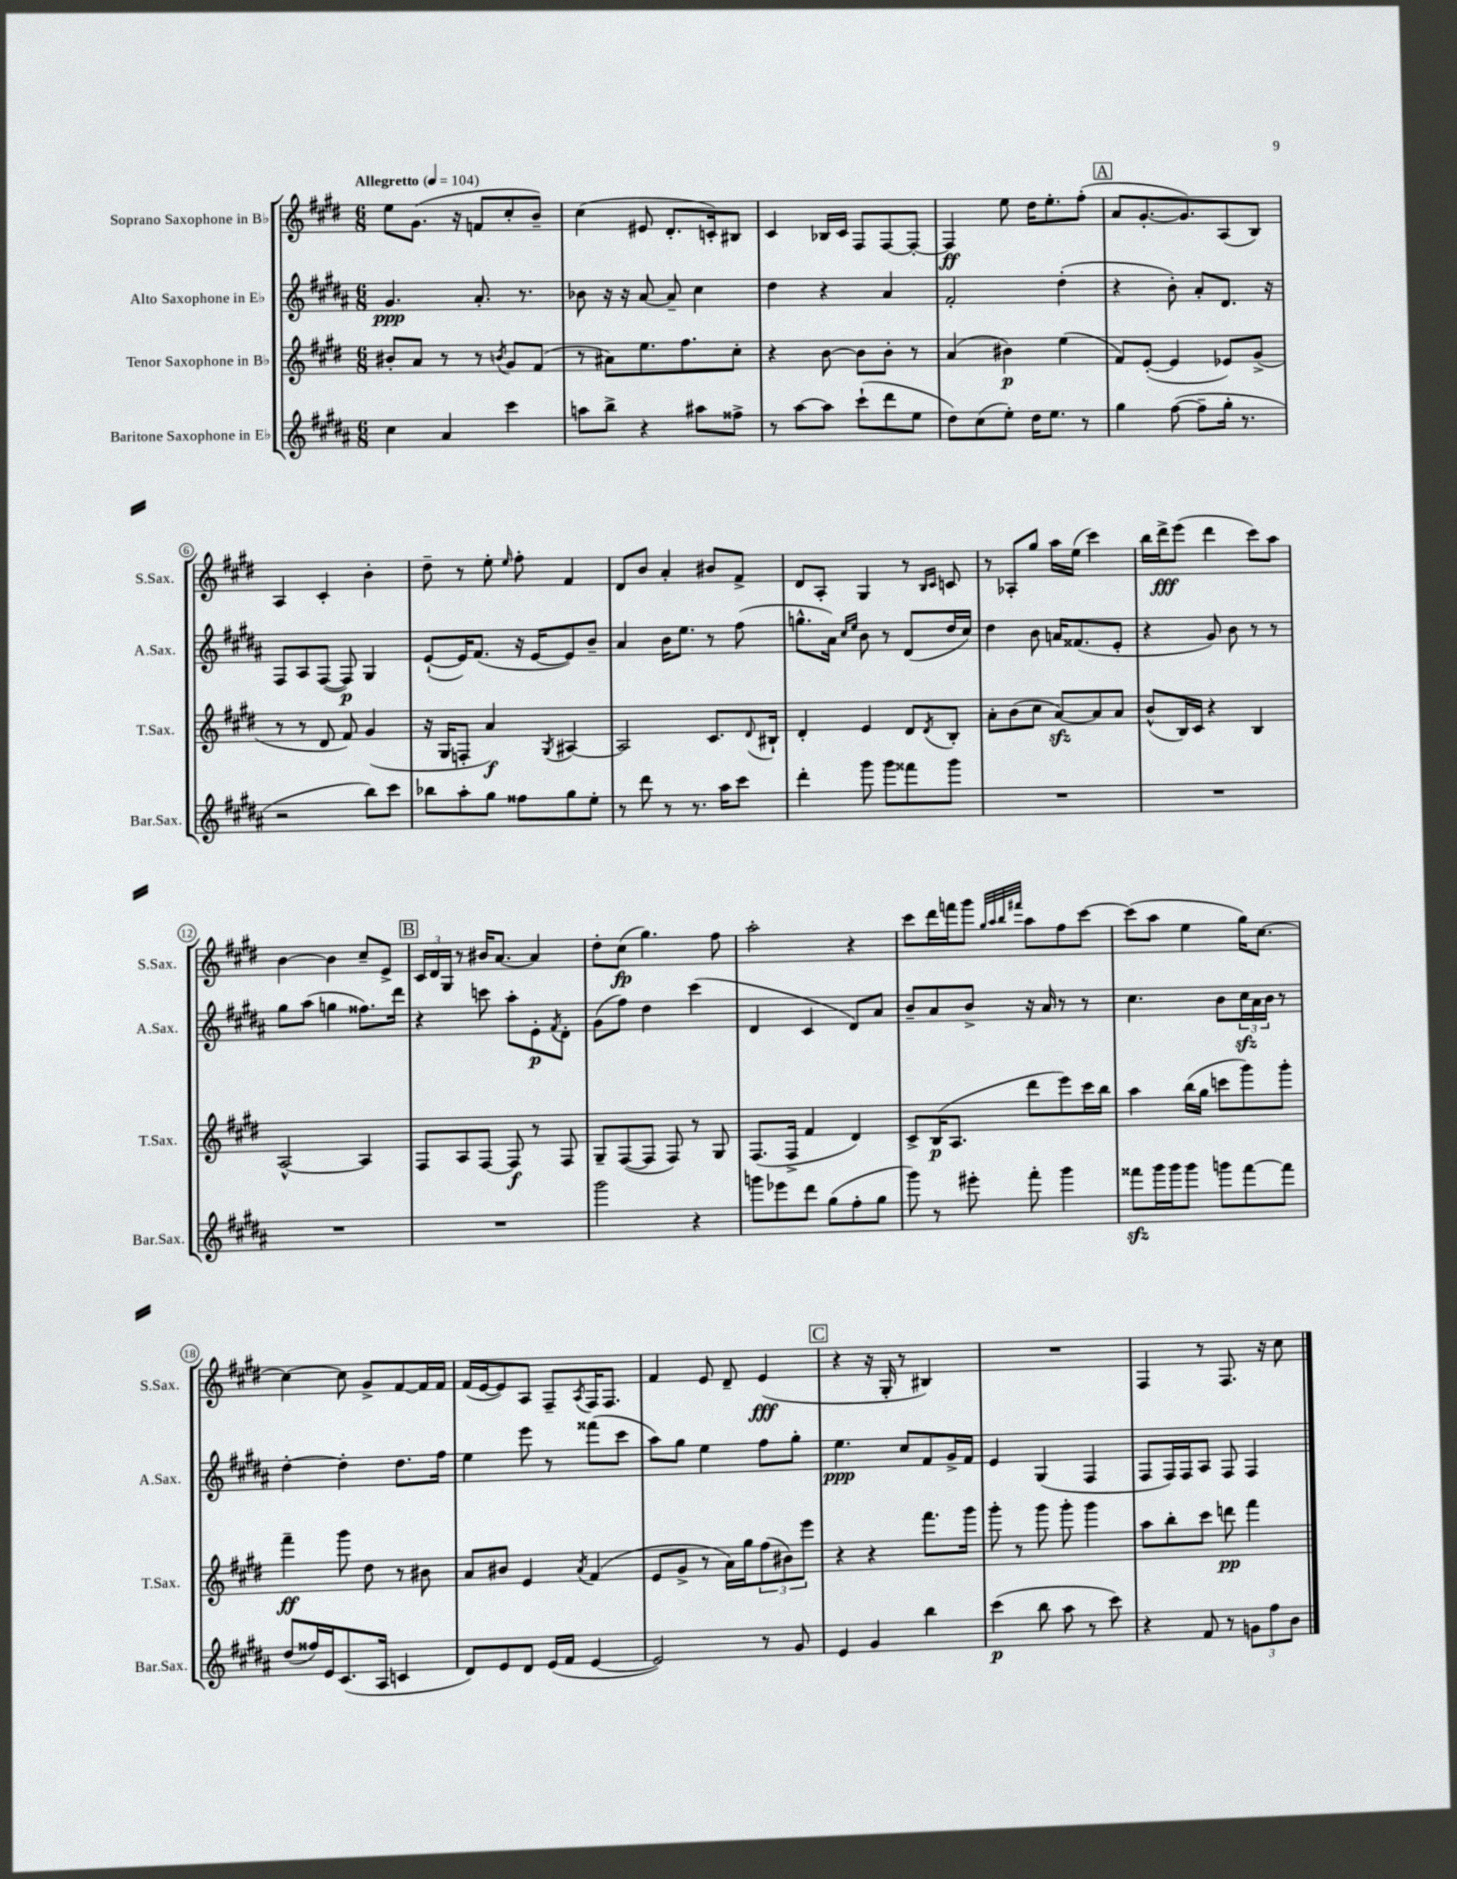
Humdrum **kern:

**kern	**dynam	**kern	**dynam	**kern	**dynam	**kern	**dynam
*part4	*part4	*part3	*part3	*part2	*part2	*part1	*part1
*staff4	*staff4	*staff3	*staff3	*staff2	*staff2	*staff1	*staff1
*I"Baritone Saxophone in E♭	*	*I"Tenor Saxophone in B♭	*	*I"Alto Saxophone in E♭	*	*I"Soprano Saxophone in B♭	*
*I'Bar.Sax.	*	*I'T.Sax.	*	*I'A.Sax.	*	*I'S.Sax.	*
*clefG2	*	*clefG2	*	*clefG2	*	*clefG2	*
*k[f#c#g#d#a#]	*	*k[f#c#g#d#]	*	*k[f#c#g#d#a#]	*	*k[f#c#g#d#]	*
*M6/8	*	*M6/8	*	*M6/8	*	*M6/8	*
*MM104	*	*MM104	*	*MM104	*	*MM104	*
=1	=1	=1	=1	=1	=1	=1	=1
!	!	!	!	!	!	!LO:TX:a:B:t=Allegretto	!
4cc#\	.	8b#X'/L	.	4.g#/	ppp	8ee\L	.
.	.	8a/J	.	.	.	(8.g#\J	.
4a#/	.	8r	.	.	.	.	.
.	.	.	.	.	.	16r	.
.	.	8r	.	8.a#'/	.	8fn/L	.
.	.	8qbn/	.	.	.	.	.
4ccc#\	.	8g#/L	.	.	.	8cc#'/	.
.	.	.	.	8.r	.	.	.
.	.	(8f#/J	.	.	.	8b~/J)	.
=2	=2	=2	=2	=2	=2	=2	=2
8aan\L	.	8r	.	8b-X\	.	(4cc#\	.
8bb^\J	.	8a#X\L)	.	16r	.	.	.
.	.	.	.	16r	.	.	.
4r	.	8.ee\	.	[8a#/	.	8e#X/	.
.	.	.	.	8a#~/]	.	8.d#'/L	.
.	.	8.ff#\	.	.	.	.	.
8aa#X\L	.	.	.	4cc#\	.	.	.
.	.	.	.	.	.	16cn'/k)	.
8ff##X^\J	.	8cc#'\J	.	.	.	8B#X/J	.
=3	=3	=3	=3	=3	=3	=3	=3
8r	.	4r	.	4dd#\	.	4c#/	.
[8aa#\L	.	.	.	.	.	.	.
8aa#\J]	.	[8b\	.	4r	.	16B-X/LL	.
.	.	.	.	.	.	16c#/JJ	.
(8ccc#`\L	.	8b\L]	.	.	.	8F#/L	.
8ddd#\	.	8b'\J	.	4a#/	.	[8F#/	.
8ee\J	.	8r	.	.	.	8F#'/J_	.
=4	=4	=4	=4	=4	=4	=4	=4
8dd#\L)	.	(4a/	.	2f#'/	.	4F#/]	ff
(8cc#\	.	.	.	.	.	.	.
8ee'\J)	.	4b#X\)	p	.	.	8ee\	.
16dd#\KL	.	.	.	.	.	16dd#\KL	.
8.ee\J	.	.	.	.	.	8.ee'\	.
.	.	(4ee\	.	(4dd#'\	.	.	.
8r	.	.	.	.	.	(8ff#'\J	.
!!LO:REH:place=s1:t=A
=5	=5	=5	=5	=5	=5	=5	=5
4gg#\	.	8f#/L)	.	4r	.	8a/L	.
.	.	([8e'/J	.	.	.	[8.g#'/	.
([8ff#\	.	4e/]	.	8b'\)	.	.	.
.	.	.	.	.	.	8.g#/])	.
8ff#~\L]	.	.	.	8a#'/L	.	.	.
16gg#'\Jk	.	8e-X/L)	.	8.d#/J	.	(8A/	.
8.r	.	.	.	.	.	.	.
.	.	(8g#^/J	.	.	.	8B/J)	.
.	.	.	.	16r	.	.	.
!!LO:LB:g=z
=6	=6	=6	=6	=6	=6	=6	=6
2r	.	8r	.	8F#/L	.	4A/	.
.	.	8r	.	8A#/	.	.	.
.	.	8d#/	.	([8F#/J	.	4c#'/	.
.	.	8f#/)	.	8F#/])	p	.	.
8bb\L)	.	(4g#/	.	4G#/	.	4b'\	.
8ccc#\J	.	.	.	.	.	.	.
=7	=7	=7	=7	=7	=7	=7	=7
8bb-X\L	.	16r	.	([8e`/L	.	8dd#~\	.
.	.	16G#/KL	.	.	.	.	.
8aa#'\	.	8Fn'/J	.	16e/K])	.	8r	.
.	.	.	.	(8.f#/J	.	.	.
8gg#\J	.	4a/)	f	.	.	8ee'\	.
.	.	.	.	.	.	16qqee/	.
8ff##X\L	.	.	.	16r	.	8ff#'\	.
.	.	.	.	[16e/KL	.	.	.
.	.	8qG#/	.	.	.	.	.
8gg#\	.	[4A#X/	.	8e/])	.	4f#/	.
8ee'\J	.	.	.	8b~/J	.	.	.
=8	=8	=8	=8	=8	=8	=8	=8
8r	.	2A#/]	.	4a#/	.	8d#/L	.
8ddd#\	.	.	.	.	.	8b/J	.
8r	.	.	.	16b\KL	.	4a'/	.
.	.	.	.	8.ee\J	.	.	.
8.r	.	.	.	.	.	.	.
.	.	8.c#/L	.	8r	.	8b#X/L	.
16aa#\KL	.	.	.	.	.	.	.
8ccc#\J	.	.	.	(8ff#\	.	8f#^/J	.
.	.	8qqd#/	.	.	.	.	.
.	.	16B#X`/Jk	.	.	.	.	.
=9	=9	=9	=9	=9	=9	=9	=9
4ddd#'\	.	4d#'/	.	8.ggn^^\L	.	8d#/L	.
.	.	.	.	.	.	8A'/J	.
.	.	.	.	16a#\Jk)	.	.	.
.	.	.	.	16qqcc#/LL	.	.	.
.	.	.	.	16qqee/JJ	.	.	.
8ggg#\	.	4e/	.	8b\	.	4G#/	.
8ggg#\L	.	.	.	8r	.	.	.
8fff##X\	.	8d#/L	.	(8d#/L	.	8r	.
.	.	.	.	.	.	16qqB/LL	.
.	.	8qd#/	.	.	.	16qqc#/JJ	.
8ggg#\J	.	8B'/J	.	16dd#/L	.	8cn/	.
.	.	.	.	16cc#/JJ)	.	.	.
=10	=10	=10	=10	=10	=10	=10	=10
2.r	.	8a'\L	.	4dd#\	.	8r	.
.	.	(8b\	.	.	.	8A-X'/L	.
.	.	8cc#\J	.	8b\	.	8gg#/J	.
.	.	[8azz/L)	.	16an/KL	.	16aa\LL	.
.	.	.	.	(8.f##X/	.	(16ee\JJ	.
.	.	8a/]	.	.	.	4ccc#\)	.
.	.	8a/J	.	8e'/J	.	.	.
=11	=11	=11	=11	=11	=11	=11	=11
2.r	.	(8b^^/L	.	4r	.	16bb\LL	.
.	.	.	.	.	.	16ddd#^\J	fff
.	.	16B/L)	.	.	.	(8eee\J	.
.	.	16c#/JJ	.	.	.	.	.
.	.	4r	.	8g#/)	.	4ddd#\	.
.	.	.	.	8b\	.	.	.
.	.	4B/	.	8r	.	8ccc#\L)	.
.	.	.	.	8r	.	8aa\J	.
!!LO:LB:g=z
=12	=12	=12	=12	=12	=12	=12	=12
2.r	.	[2A^^/	.	8gg#\L	.	[4b\	.
.	.	.	.	(8aa#\J	.	.	.
.	.	.	.	4ggn\	.	4b\]	.
.	.	4A/]	.	8.ff##X\L)	.	8cc#~/L	.
.	.	.	.	.	.	8e^/J	.
.	.	.	.	16ddd#\Jk	.	.	.
!!LO:REH:place=s1:t=B
=13	=13	=13	=13	=13	=13	=13	=13
2.r	.	8F#/L	.	4r	.	24c#/LL	.
.	.	.	.	.	.	24d#/	.
.	.	.	.	.	.	24G#/JJ	.
.	.	8A/	.	.	.	8r	.
.	.	[8F#/J	.	8cccn\	.	16b#X/KL	.
.	.	.	.	.	.	[8.a/J	.
.	.	8F#/]	f	8aa#'\L	.	.	.
.	.	8r	.	8e'\	p	4a/]	.
.	.	.	.	8qf#/	.	.	.
.	.	8F#/	.	8d#'\J	.	.	.
=14	=14	=14	=14	=14	=14	=14	=14
2ggg#\	.	8G#~/L	.	(8g#\L	.	8dd#'\L	.
.	.	([8F#/	.	8ff#\J)	.	(8cc#\J	fp
.	.	8F#/J]	.	4dd#\	.	4.gg#\)	.
.	.	8F#/)	.	.	.	.	.
4r	.	8r	.	(4ccc#\	.	.	.
.	.	8G#/	.	.	.	8ff#\	.
=15	=15	=15	=15	=15	=15	=15	=15
8gggn\L	.	(8.F#/L	.	4d#/	.	2aa'\	.
8eee-X\	.	.	.	.	.	.	.
.	.	16F#^/Jk	.	.	.	.	.
8ddd#\J	.	4f#/	.	4c#/	.	.	.
(8gg#\L	.	.	.	.	.	.	.
8ff#'\	.	4d#/)	.	8d#/L)	.	4r	.
8gg#\J	.	.	.	8a#/J	.	.	.
=16	=16	=16	=16	=16	=16	=16	=16
8ggg#\)	.	8c#^/L	.	8b~/L	.	8ccc#\L	.
8r	.	(16B/K	p	8a#/	.	16ddd#\L	.
.	.	8.A/J	.	.	.	16fffn\J	.
8eee#X'\	.	.	.	8b^/J	.	8ggg#\J	.
.	.	.	.	.	.	32qqgg#/LLL	.
.	.	.	.	.	.	32qqaa/	.
.	.	.	.	.	.	32qqbb/	.
.	.	.	.	.	.	32qqfff#X/JJJ	.
8fff#'\	.	8ddd#\L	.	16r	.	8aa\L	.
.	.	.	.	16a#/	.	.	.
4ggg#\	.	8eee\)	.	8r	.	8ff#\	.
.	.	16ccc#\L	.	8r	.	[8ccc#\J	.
.	.	16bb\JJ	.	.	.	.	.
=17	=17	=17	=17	=17	=17	=17	=17
8fff##Xzz\L	.	4aa\	.	4.cc#\	.	(8ccc#\L]	.
16ggg#\L	.	.	.	.	.	8aa\J	.
16ggg#\J	.	.	.	.	.	.	.
8ggg#\J	.	(16bb\LL	.	.	.	4ee\	.
.	.	16gg#\JJ	.	.	.	.	.
8gggn\L	.	8cccn\L	.	8b\L	.	.	.
[8fff##\	.	8ggg#\)	.	24cc#zz\L	.	16gg#\KL)	.
.	.	.	.	24a#\	.	.	.
.	.	.	.	.	.	[8.cc#\J	.
.	.	.	.	24b\JJ	.	.	.
8fff##\J]	.	8ggg#'\J	.	8r	.	.	.
!!LO:LB:g=z
=18	=18	=18	=18	=18	=18	=18	=18
(8dd#/L	.	4fff#~\	ff	[4dd#'\	.	4cc#\_	.
16ff##X/L)	.	.	.	.	.	.	.
16e/J	.	.	.	.	.	.	.
(8.c#/	.	8ggg#\	.	4dd#'\]	.	8cc#\]	.
.	.	8dd#\	.	.	.	8g#^/L	.
16A#/Jk	.	.	.	.	.	.	.
4cn/	.	8r	.	8.dd#\L	.	[8f#/	.
.	.	8b#X\	.	.	.	16f#/L]	.
.	.	.	.	16ff#\Jk	.	16f#/JJ	.
=19	=19	=19	=19	=19	=19	=19	=19
8d#/L)	.	8a/L	.	4ee\	.	(16f#/LL	.
.	.	.	.	.	.	[16e/J	.
8e/	.	8b#X/J	.	.	.	8e/])	.
8d#/J	.	4e/	.	8eee\	.	8A/J	.
(16e/LL	.	.	.	8r	.	8F#~/L	.
16f#/JJ	.	.	.	.	.	.	.
.	.	8qa/	.	.	.	8qA/	.
[4e/	.	(4f#/	.	(8fff##X\L	.	16F#/K	.
.	.	.	.	.	.	8.F#/J	.
.	.	.	.	8ccc#\J	.	.	.
=20	=20	=20	=20	=20	=20	=20	=20
2e/])	.	8e/L	.	8aa#\L)	.	4f#/	.
.	.	8g#^/J	.	8gg#\J	.	.	.
.	.	8r	.	4ee\	.	8e/	.
.	.	16a\LL)	.	.	.	8d#~/	.
.	.	16gg#\J	.	.	.	.	.
8r	.	(12ff#\	.	8ff#\L	.	(4e/	fff
.	.	12b#X\)	.	.	.	.	.
8g#/	.	.	.	8gg#'\J	.	.	.
.	.	12eee\J	.	.	.	.	.
!!LO:REH:place=s1:t=C
=21	=21	=21	=21	=21	=21	=21	=21
4e/	.	4r	.	4.ee\	ppp	4r	.
4g#/	.	4r	.	.	.	16r	.
.	.	.	.	.	.	16G#'/	.
.	.	.	.	8cc#/L	.	8r	.
4bb\	.	8.fff#\L	.	8f#/	.	4B#X/)	.
.	.	.	.	16g#^/L	.	.	.
.	.	16ggg#\Jk	.	16f#/JJ	.	.	.
=22	=22	=22	=22	=22	=22	=22	=22
(4ccc#\	p	8ggg#'\	.	4e/	.	2.r	.
.	.	8r	.	.	.	.	.
8bb\	.	8ggg#\	.	(4G#/	.	.	.
8aa#\	.	8ggg#'\	.	.	.	.	.
8r	.	4ggg#\	.	4F#/	.	.	.
8ccc#\)	.	.	.	.	.	.	.
=23	=23	=23	=23	=23	=23	=23	=23
4r	.	8aa\L	.	8F#/L	.	4F#/	.
.	.	8bb'\	.	16F#/L)	.	.	.
.	.	.	.	16F#/J	.	.	.
8f#/	.	8ccc#\J	.	8A#/J	.	8r	.
8r	.	8dddn\	pp	8F#/	.	8.F#/	.
12gn\L	.	4fff#\	.	4F#/	.	.	.
.	.	.	.	.	.	16r	.
12ff#\	.	.	.	.	.	.	.
.	.	.	.	.	.	8cc#\	.
12b\J	.	.	.	.	.	.	.
==	==	==	==	==	==	==	==
*-	*-	*-	*-	*-	*-	*-	*-
